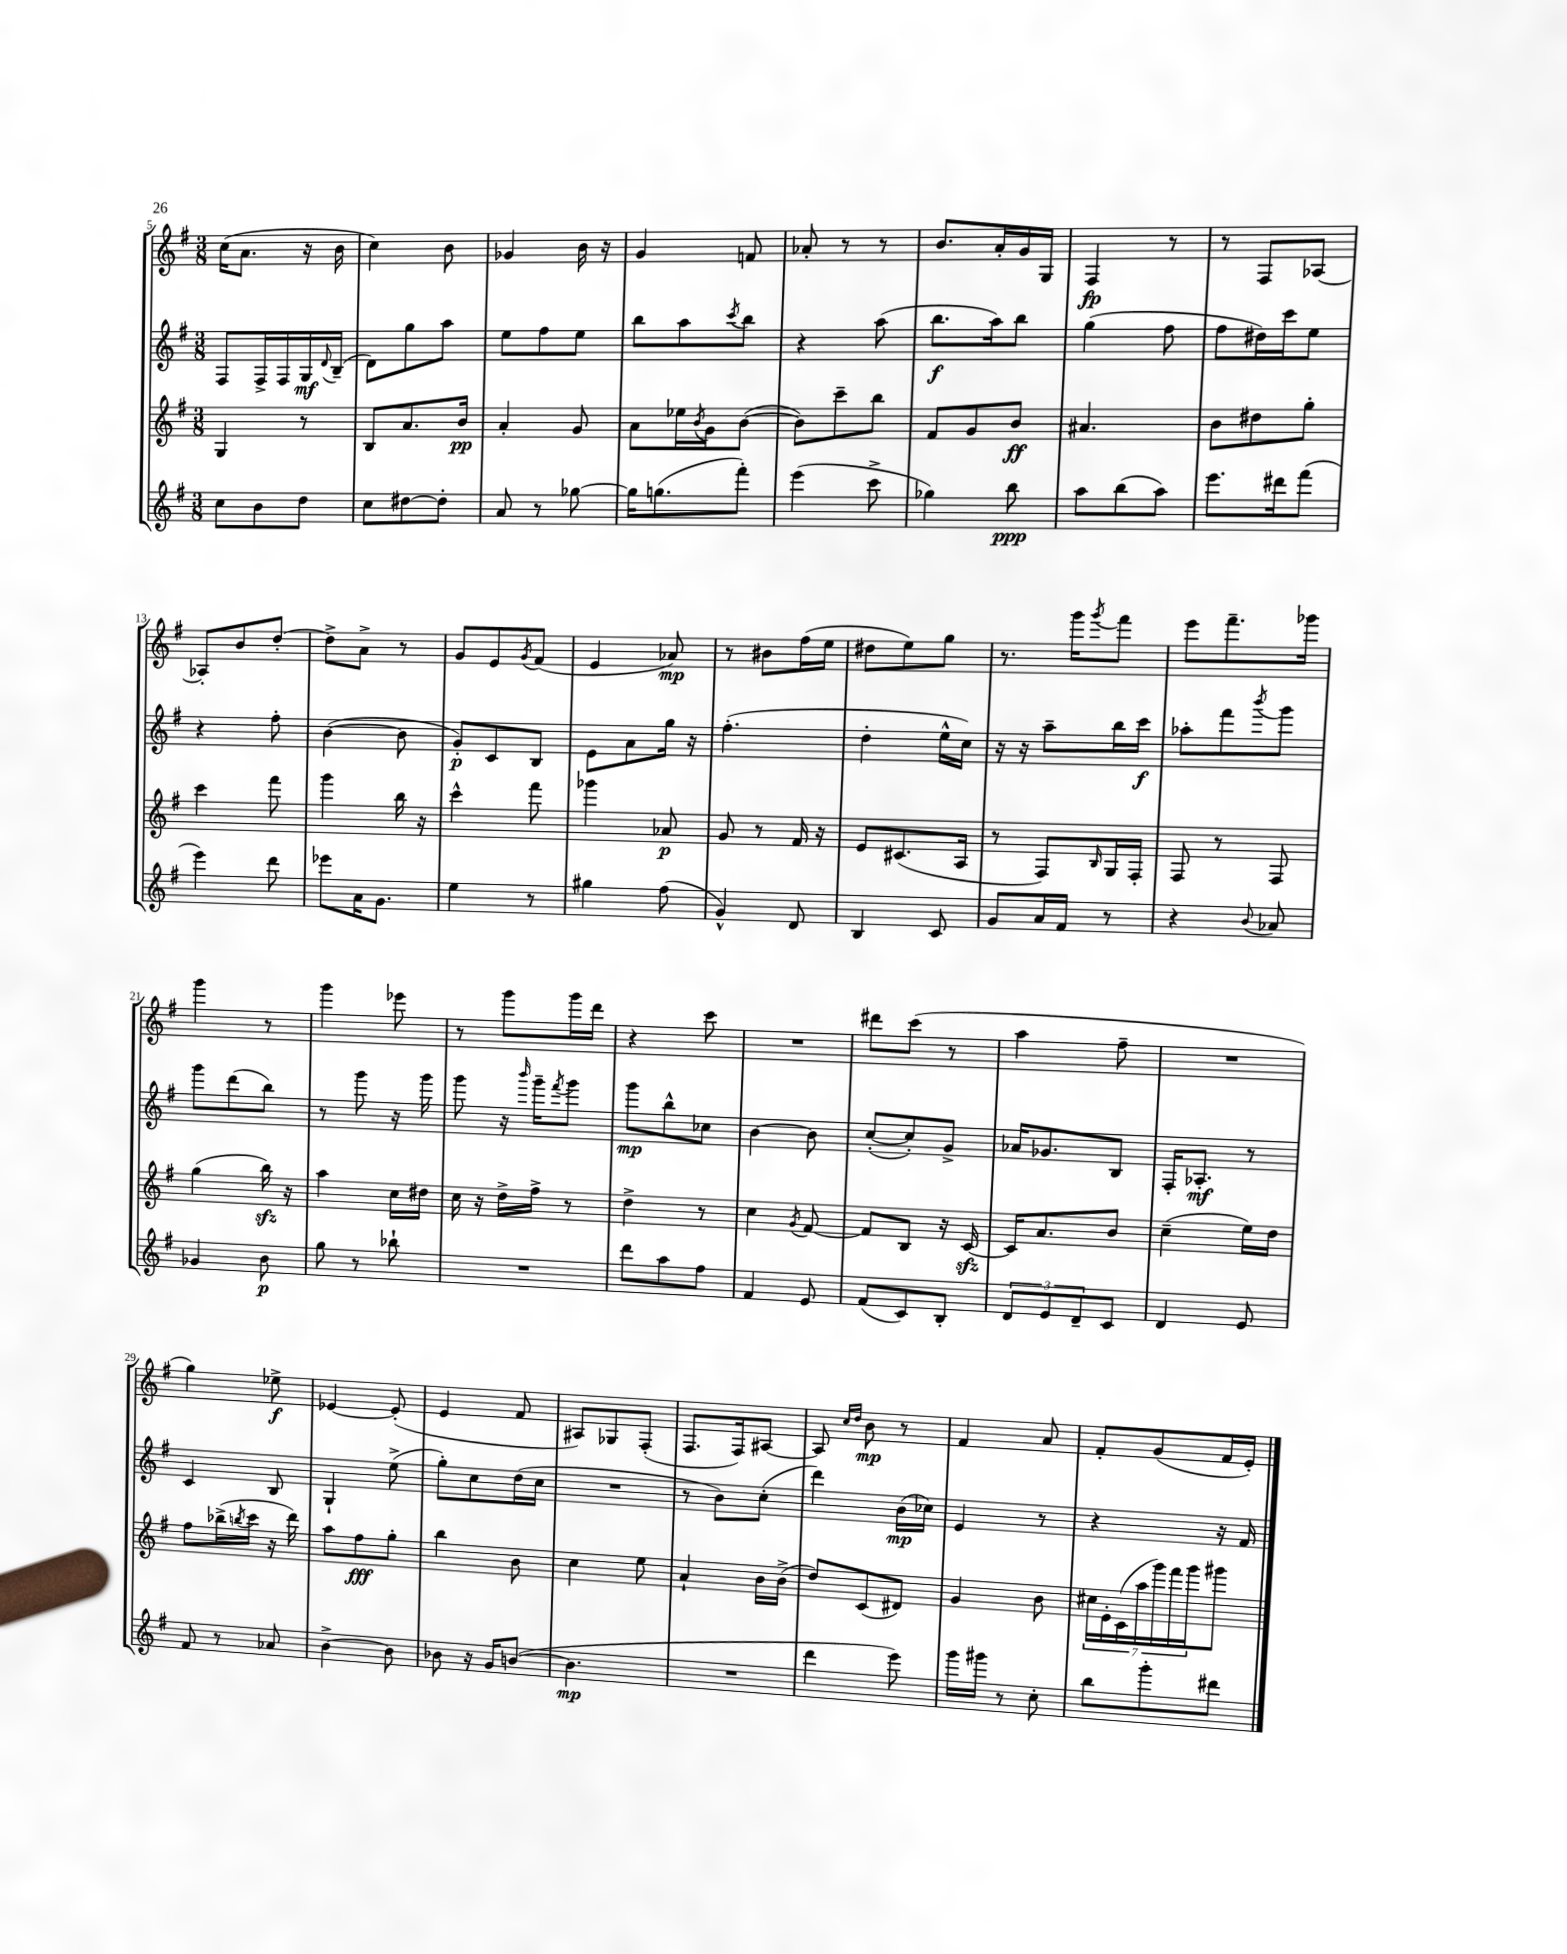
<<
\new StaffGroup <<
\new Staff = "s0" {
    \clef treble \key g \major \numericTimeSignature \time 3/8
    c''16( a'8. r16 b'16 |
    c''4) b'8 |
    ges'4 b'16 r16 |
    g'4 f'8 |
    aes'8-. r8 r8 |
    b'8. a'16-. g'16 g16 |
    fis4\fp r8 |
    r8 fis8 aes8~ |
    aes8-. b'8 d''8~-. |
    d''8-> a'8-> r8 |
    g'8 e'8 \acciaccatura { g'8 } fis'8( |
    e'4 aes'8\mp) |
    r8 bis'8 fis''16( e''16 |
    dis''8 e''8) g''8 |
    r8. g'''16 \acciaccatura { g'''8 } fis'''8 |
    e'''8 fis'''8.-- ges'''16 |
    g'''4 r8 |
    g'''4 ees'''8 |
    r8 g'''8 g'''16 d'''16 |
    r4 c'''8 |
    R4. |
    dis'''8 c'''8( r8 |
    a''4 fis''8-- |
    R4. |
    g''4) ees''8->\f |
    ees'4~ ees'8-.( |
    e'4 fis'8 |
    ais8) ges8 fis8-.( |
    fis8. fis16) ais8~ |
    ais8 \grace { c''16 d''16 } b'8\mp r8 |
    fis'4 a'8 |
    fis'8-. g'8( fis'16 e'16-.) \bar "|." |
}
\new Staff = "s1" {
    \clef treble \key g \major \numericTimeSignature \time 3/8
    fis8 fis16-> fis16 g16\mf \appoggiatura { d'8 } b16--( |
    d'8) g''8 a''8 |
    e''8 fis''8 e''8 |
    b''8 a''8 \acciaccatura { c'''8 } b''8 |
    r4 a''8( |
    b''8.\f a''16) b''8 |
    g''4( fis''8 |
    fis''8 dis''16) c'''16 e''8 |
    r4 fis''8-. |
    b'4~( b'8 |
    g'8-.\p) c'8 b8 |
    e'8 a'8 g''16 r16 |
    fis''4.-.( |
    d''4-. e''16-^ c''16) |
    r16 r16 a''8-- b''16 c'''16\f |
    aes''8-. fis'''8 \acciaccatura { b'''8 } g'''8 |
    g'''8 d'''8( b''8) |
    r8 g'''8 r16 g'''16 |
    g'''8 r16 \grace { b'''16 } g'''16-- \acciaccatura { fis'''8 } g'''8 |
    g'''8\mp b''8-^ ces''8 |
    b'4~ b'8 |
    c''8~-.( c''8-.) g'8-> |
    aes'16 ges'8. b8 |
    fis16-. aes8.-.\mf r8 |
    c'4 b8 |
    g4-! e''8->( |
    g''8-.) c''8 d''16( c''16 |
    R4. |
    r8 b'8) c''8-.( |
    d'''4) b'16\mp( ces''16) |
    e'4 r8 |
    r4 r16 fis'16 \bar "|." |
}
\new Staff = "s2" {
    \clef treble \key g \major \numericTimeSignature \time 3/8
    g4 r8 |
    b8 a'8. b'16\pp |
    a'4-. g'8 |
    a'8 ees''16 \acciaccatura { b'8 } g'16 b'8~( |
    b'8) c'''8-- b''8 |
    fis'8 g'8 b'8\ff |
    ais'4. |
    b'8 dis''8 g''8-. |
    c'''4 fis'''8 |
    g'''4 b''16 r16 |
    c'''4-^ fis'''8 |
    ges'''4 aes'8\p |
    g'8 r8 fis'16 r16 |
    e'8 cis'8.( a16 |
    r8 fis8) \grace { b16 } g16 fis16-. |
    fis8 r8 fis8 |
    g''4( b''16\sfz) r16 |
    a''4 c''16 dis''16 |
    c''16 r16 d''16-> fis''16-> r8 |
    d''4-> r8 |
    c''4 \acciaccatura { g'8 } fis'8~ |
    fis'8 b8 r16 c'16~\sfz |
    c'16 a'8. b'8 |
    c''4--( e''16) d''16 |
    fis''8 bes''16->( \acciaccatura { b''8 } c'''16 r16 d'''16) |
    a''8 fis''8\fff g''8-. |
    b''4 b'8 |
    c''4 e''8 |
    a'4-! b'16 b'16->( |
    d''8) c'8( dis'8) |
    g'4 b'8 |
    \tuplet 7/4 { cis''16 e'16-. c'16( a''16 g'''16) fis'''16 g'''16 } gis'''8 \bar "|." |
}
\new Staff = "s3" {
    \clef treble \key g \major \numericTimeSignature \time 3/8
    c''8 b'8 d''8 |
    c''8 dis''8~ dis''8-. |
    a'8 r8 ges''8~ |
    ges''16 g''8.( fis'''8-.) |
    e'''4( c'''8-> |
    ges''4) b''8\ppp |
    a''8 b''8( a''8) |
    e'''8. dis'''16 fis'''8( |
    e'''4) d'''8 |
    ees'''8 a'16 g'8. |
    e''4 r8 |
    gis''4 fis''8( |
    g'4-^) d'8 |
    b4 c'8 |
    g'8 a'16 fis'16 r8 |
    r4 \appoggiatura { b'8 } aes'8 |
    ges'4 b'8\p |
    g''8 r8 bes''8-! |
    R4. |
    d'''8 a''8 fis''8 |
    fis'4 e'8 |
    fis'8( c'8) b8-. |
    \tuplet 3/2 { d'8 e'8 d'8-- } c'8 |
    d'4 e'8 |
    fis'8 r8 aes'8 |
    b'4~-> b'8 |
    bes'8 r16 g'16 b'8~( |
    b'4.\mp |
    R4. |
    d'''4 e'''8) |
    g'''16 gis'''16 r8 c''8-. |
    b''8 g'''8-. dis'''8 \bar "|." |
}
>>
>>
\layout { \context { \Score currentBarNumber = #5 } }
